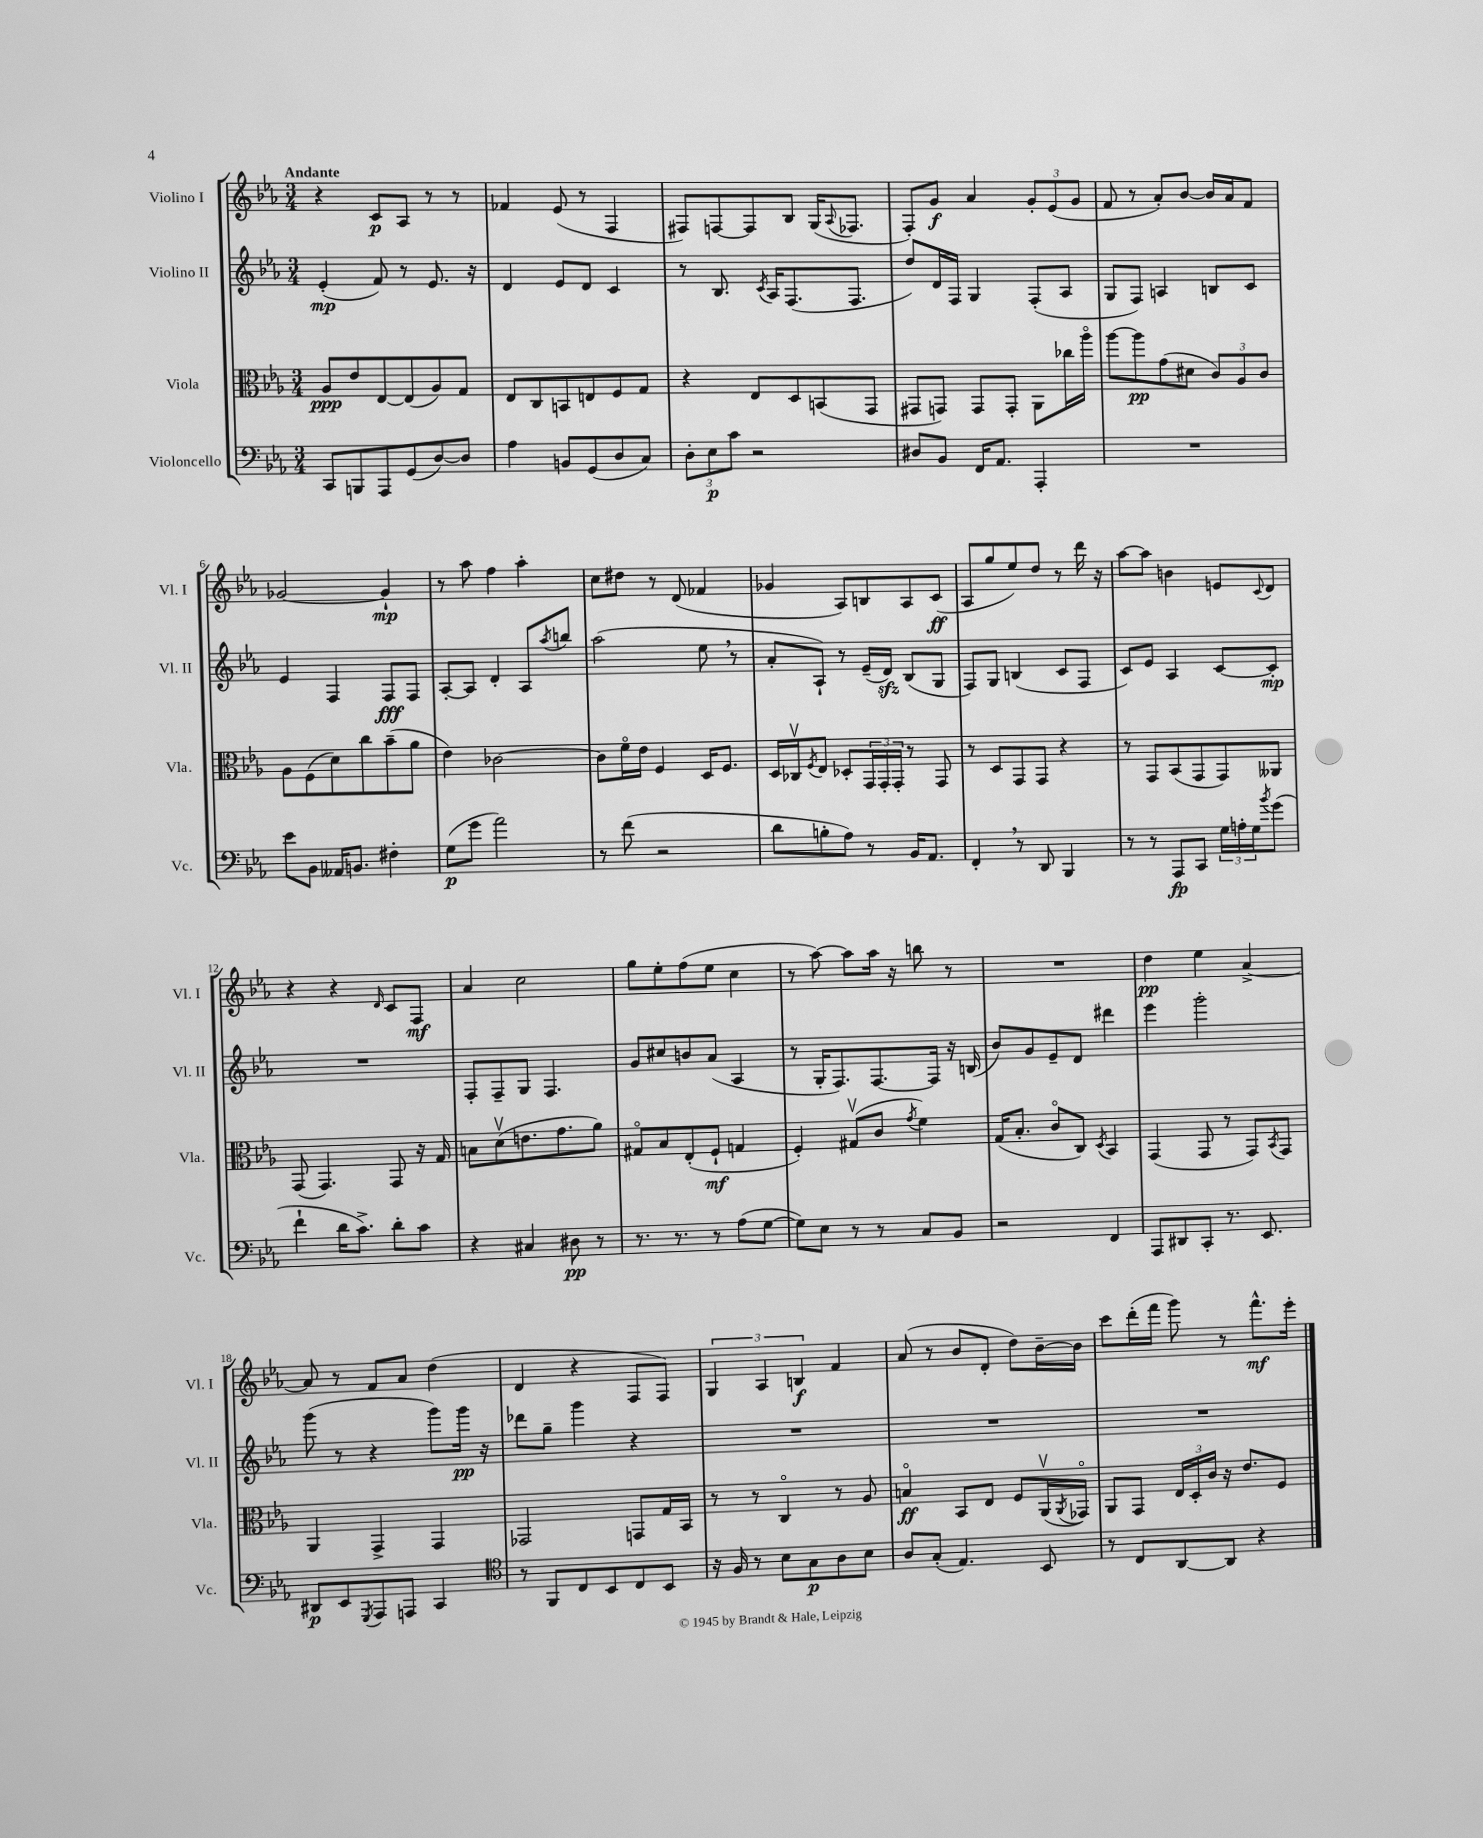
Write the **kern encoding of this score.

**kern	**dynam	**kern	**dynam	**kern	**dynam	**kern	**dynam
*part4	*part4	*part3	*part3	*part2	*part2	*part1	*part1
*staff4	*staff4	*staff3	*staff3	*staff2	*staff2	*staff1	*staff1
*I"Violoncello	*	*I"Viola	*	*I"Violino II	*	*I"Violino I	*
*I'Vc.	*	*I'Vla.	*	*I'Vl. II	*	*I'Vl. I	*
*clefF4	*	*clefC3	*	*clefG2	*	*clefG2	*
*k[b-e-a-]	*	*k[b-e-a-]	*	*k[b-e-a-]	*	*k[b-e-a-]	*
*M3/4	*	*M3/4	*	*M3/4	*	*M3/4	*
=1	=1	=1	=1	=1	=1	=1	=1
!	!	!	!	!	!	!LO:TX:a:B:t=Andante	!
8CC/L	.	8A-/L	ppp	(4e-'/	mp	4r	.
8BBBn/	.	8e-/	.	.	.	.	.
8AAA-/	.	[8E-/	.	8f/)	.	8c/L	p
(8GG/	.	(8E-/]	.	8r	.	8A-/J	.
[8D/)	.	8A-/)	.	8.e-/	.	8r	.
8D/J]	.	8G/J	.	.	.	8r	.
.	.	.	.	16r	.	.	.
=2	=2	=2	=2	=2	=2	=2	=2
4A-\	.	8E-/L	.	4d/	.	4f-X/	.
.	.	8C/	.	.	.	.	.
8BBn/L	.	8BBn/	.	8e-/L	.	(8e-/	.
(8GG/	.	8En/	.	8d/J	.	8r	.
8D/	.	8F/	.	4c/	.	4F/	.
8C/J)	.	8G/J	.	.	.	.	.
=3	=3	=3	=3	=3	=3	=3	=3
12D'\L	.	4r	.	8r	.	8F#X/L)	.
12E-\	p	.	.	.	.	.	.
.	.	.	.	8.B-/	.	[8Fn/	.
12c\J	.	.	.	.	.	.	.
2r	.	8E-/L	.	.	.	8F/]	.
.	.	.	.	8qc/	.	.	.
.	.	.	.	16A-/KL	.	.	.
.	.	8D/	.	(8.F/	.	8B-/J	.
.	.	(8BBn/	.	.	.	(16G/KL	.
.	.	.	.	.	.	8qqA-/	.
.	.	.	.	8.F/J	.	8.F-X/J	.
.	.	8GG/J	.	.	.	.	.
=4	=4	=4	=4	=4	=4	=4	=4
8D#X/L	.	8GG#X/L	.	8dd/L)	.	8F'/L)	.
8BB-/J	.	8GGn/J)	.	16d/L	.	8g/J	f
.	.	.	.	16F/JJ	.	.	.
16FF/KL	.	8GG/L	.	4G/	.	4a-/	.
8.AA-/J	.	.	.	.	.	.	.
.	.	8GG'/J	.	.	.	.	.
4AAA-'/	.	8AA-\L	.	(8F'/L	.	12g'/L	.
.	.	.	.	.	.	(12e-/	.
.	.	16cc-X\L	.	8A-/J	.	.	.
.	.	.	.	.	.	12g/J	.
.	.	16aa-\JJ	.	.	.	.	.
=5	=5	=5	=5	=5	=5	=5	=5
2.r	.	[8aa-\L	.	8G/L	.	8f/	.
.	.	8aa-\]	pp	8F/J)	.	8r	.
.	.	(8g\	.	4An/	.	8a-'/L)	.
.	.	8d#X\J	.	.	.	[8b-/J	.
.	.	12c/L)	.	8Bn/L	.	16b-/LL]	.
.	.	.	.	.	.	16a-/J	.
.	.	12A-/	.	.	.	.	.
.	.	.	.	8c/J	.	8f/J	.
.	.	12c/J	.	.	.	.	.
!!LO:LB:g=z
=6	=6	=6	=6	=6	=6	=6	=6
8e-\L	.	8A-\L	.	4e-/	.	[2g-X/	.
8BB-\J	.	(8F\	.	.	.	.	.
16AA--X/KL	.	8d\)	.	4F/	.	.	.
8.BBn/J	.	.	.	.	.	.	.
.	.	8cc\	.	.	.	.	.
4F#X'\	.	(8b-~\	.	8F/L	fff	4g-`/]	mp
.	.	8a-\J	.	8F/J	.	.	.
=7	=7	=7	=7	=7	=7	=7	=7
(8G\L	p	4e-\)	.	[8A-'/L	.	8r	.
8g\J	.	.	.	8A-/J]	.	8aa-\	.
2a-\)	.	[2c-X\	.	4d'/	.	4ff\	.
.	.	.	.	8A-/L	.	4aa-'\	.
.	.	.	.	8qaa-/	.	.	.
.	.	.	.	8bbn/J	.	.	.
=8	=8	=8	=8	=8	=8	=8	=8
8r	.	8c-\L]	.	(2aa-\	.	8cc\L	.
(8f\	.	16f\L	.	.	.	8dd#X\J	.
.	.	16e-\JJ	.	.	.	.	.
2r	.	4F/	.	.	.	8r	.
.	.	.	.	.	.	(8d/	.
.	.	16D/KL	.	8ee-,\	.	4f-X/	.
.	.	8.F/J	.	.	.	.	.
.	.	.	.	8r	.	.	.
=9	=9	=9	=9	=9	=9	=9	=9
8d\L	.	16D/LL	.	8a-'/L	.	4g-X/	.
.	.	16C-Xv/J	.	.	.	.	.
.	.	8qF/	.	.	.	.	.
8Bn'\	.	8E-/J	.	8A-`/J)	.	.	.
8A-\J)	.	8D-X'/L	.	8r	.	8A-/L)	.
8r	.	24GG/L	.	(16e-~/LL	.	8Bn/	.
.	.	24GG'/	.	.	.	.	.
.	.	.	.	16dzz/JJ)	.	.	.
.	.	24GG'/JJ	.	.	.	.	.
16BB-/KL	.	8r	.	(8B-/L	.	8A-/	.
8.AA-/J	.	.	.	.	.	.	.
.	.	8GG/	.	8G/J	.	(8c/J	ff
=10	=10	=10	=10	=10	=10	=10	=10
4FF',/	.	8r	.	8F/L)	.	8A-/L	.
.	.	8D/L	.	8G/J	.	8gg/	.
8r	.	8GG/	.	(4Bn/	.	8ee-/)	.
8DD/	.	8GG/J	.	.	.	8dd/J	.
4BBB-/	.	4r	.	8c/L	.	8r	.
.	.	.	.	8F/J	.	16ddd\	.
.	.	.	.	.	.	16r	.
=11	=11	=11	=11	=11	=11	=11	=11
8r	.	8r	.	8c/L)	.	[8aa-\L	.
8r	.	8GG/L	.	8e-/J	.	8aa-\J]	.
8AAA-/L	fp	(8BB-/	.	4A-/	.	4bn\	.
8CC/J	.	8GG/	.	.	.	.	.
24G\LL	.	8GG/)	.	[8c/L	.	8en/L	.
24An'\	.	.	.	.	.	.	.
24G\J	.	.	.	.	.	.	.
8qb-/	.	.	.	.	.	8qqc/	.
(8g\J	.	8AA--X/J	.	8c'/J]	mp	8d/J	.
!!LO:LB:g=z
=12	=12	=12	=12	=12	=12	=12	=12
4f`\	.	(8GG/	.	2.r	.	4r	.
.	.	4.GG/)	.	.	.	.	.
16d\KL	.	.	.	.	.	4r	.
8.c^\J)	.	.	.	.	.	.	.
.	.	.	.	.	.	16qqd/	.
8d'\L	.	8GG/	.	.	.	8c/L	.
8c\J	.	16r	.	.	.	8F/J	mf
.	.	16G/	.	.	.	.	.
=13	=13	=13	=13	=13	=13	=13	=13
4r	.	8Bn\L	.	8F'/L	.	4a-/	.
.	.	(8dv\	.	8F~/	.	.	.
4C#X/	.	8.en\	.	8G/J	.	2cc\	.
.	.	.	.	4.F/	.	.	.
.	.	8.g\	.	.	.	.	.
8D#X\	pp	.	.	.	.	.	.
8r	.	8a-\J)	.	.	.	.	.
=14	=14	=14	=14	=14	=14	=14	=14
8.r	.	8G#X/L	.	8g/L	.	8gg\L	.
.	.	8B-/	.	8cc#X/	.	8ee-'\	.
8.r	.	.	.	.	.	.	.
.	.	(8E-'/	.	8bn/	.	(8ff\	.
8r	.	8F`/J	mf	(8a-/J	.	8ee-\J	.
(8A-\L	.	4Gn/	.	4A-/	.	4cc\	.
[8G\J	.	.	.	.	.	.	.
=15	=15	=15	=15	=15	=15	=15	=15
8G\L])	.	4F'/)	.	8r	.	8r	.
8E-\J	.	.	.	16G'/KL	.	[8aa-\)	.
.	.	.	.	8.F/)	.	.	.
8r	.	(8G#Xv/L	.	.	.	8aa-\L]	.
8r	.	8c/J	.	[8.F/	.	16aa-\Jk	.
.	.	.	.	.	.	16r	.
.	.	8qg/	.	.	.	.	.
8C/L	.	4f\)	.	.	.	8bbn\	.
.	.	.	.	16F/Jk]	.	.	.
8BB-/J	.	.	.	16r	.	8r	.
.	.	.	.	(16Bn/	.	.	.
=16	=16	=16	=16	=16	=16	=16	=16
2r	.	(16G/KL	.	8b-/L)	.	2.r	.
.	.	8.B-'/J	.	.	.	.	.
.	.	.	.	8g/	.	.	.
.	.	8c/L	.	8e-~/	.	.	.
.	.	8C/J)	.	8d/J	.	.	.
.	.	8qD/	.	.	.	.	.
4FF/	.	4BB-/	.	4ddd#X\	.	.	.
=17	=17	=17	=17	=17	=17	=17	=17
8AAA-/L	.	(4GG/	.	4eee-\	.	4dd\	pp
8DD#X/	.	.	.	.	.	.	.
8CC'/J	.	8GG/	.	2ggg'\	.	4ee-\	.
8.r	.	8r	.	.	.	.	.
.	.	8GG/L)	.	.	.	[4a-^/	.
8.EE-/	.	.	.	.	.	.	.
.	.	8qBB-/	.	.	.	.	.
.	.	8GG/J	.	.	.	.	.
!!LO:LB:g=z
=18	=18	=18	=18	=18	=18	=18	=18
8DD#X/L	p	4AA-/	.	(8ggg\	.	8a-/]	.
8EE-/	.	.	.	8r	.	8r	.
8qGGG/	.	.	.	.	.	.	.
8AAA-/	.	4GG^/	.	4r	.	8f/L	.
8AAAn/J	.	.	.	.	.	8a-/J	.
4CC/	.	4GG/	.	8ggg\L)	.	(4dd\	.
.	.	.	.	16ggg\Jk	pp	.	.
.	.	.	.	16r	.	.	.
=19	=19	=19	=19	=19	=19	=19	=19
*clefC4	*	*	*	*	*	*	*
8r	.	2GG-X/	.	8ddd-X\L	.	4d/	.
8FF/L	.	.	.	8gg~\J	.	.	.
8C/	.	.	.	4ggg\	.	4r	.
8BB-/	.	.	.	.	.	.	.
8C/	.	8GGn/L	.	4r	.	8F/L	.
8BB-/J	.	16G/L	.	.	.	8F/J)	.
.	.	16BB-/JJ	.	.	.	.	.
=20	=20	=20	=20	=20	=20	=20	=20
16r	.	8r	.	2.r	.	6G/	.
16F/	.	.	.	.	.	.	.
8r	.	8r	.	.	.	.	.
.	.	.	.	.	.	6A-/	.
8B-\L	.	4C/	.	.	.	.	.
.	.	.	.	.	.	6Bn/	f
8G\	p	.	.	.	.	.	.
8A-\	.	8r	.	.	.	4f/	.
8B-\J	.	8A-/	.	.	.	.	.
=21	=21	=21	=21	=21	=21	=21	=21
8A-/L	.	4Bn/	ff	2.r	.	(8a-/	.
(8G'/J	.	.	.	.	.	8r	.
4.E-/)	.	8BB-/L	.	.	.	8b-/L	.
.	.	8E-/J	.	.	.	8d'/J	.
.	.	8F/L	.	.	.	8dd\L)	.
8BB-/	.	(16AA-v/L	.	.	.	[16b-~\L	.
.	.	8qAA-/	.	.	.	.	.
.	.	16GG-X/JJ)	.	.	.	16b-\JJ]	.
=22	=22	=22	=22	=22	=22	=22	=22
8r	.	8AA-/L	.	2.r	.	8ccc\L	.
8C/L	.	8GG/J	.	.	.	(16ddd'\L	.
.	.	.	.	.	.	16fff\JJ	.
[8AA-/	.	24E-/LL	.	.	.	8ggg\)	.
.	.	24D'/	.	.	.	.	.
.	.	24c/JJ	.	.	.	.	.
8AA-/J]	.	16r	.	.	.	8r	.
.	.	8.e-/L	.	.	.	.	.
4r	.	.	.	.	.	8.fff^^\L	mf
.	.	8F/J	.	.	.	.	.
.	.	.	.	.	.	16eee-'\Jk	.
==	==	==	==	==	==	==	==
*-	*-	*-	*-	*-	*-	*-	*-
